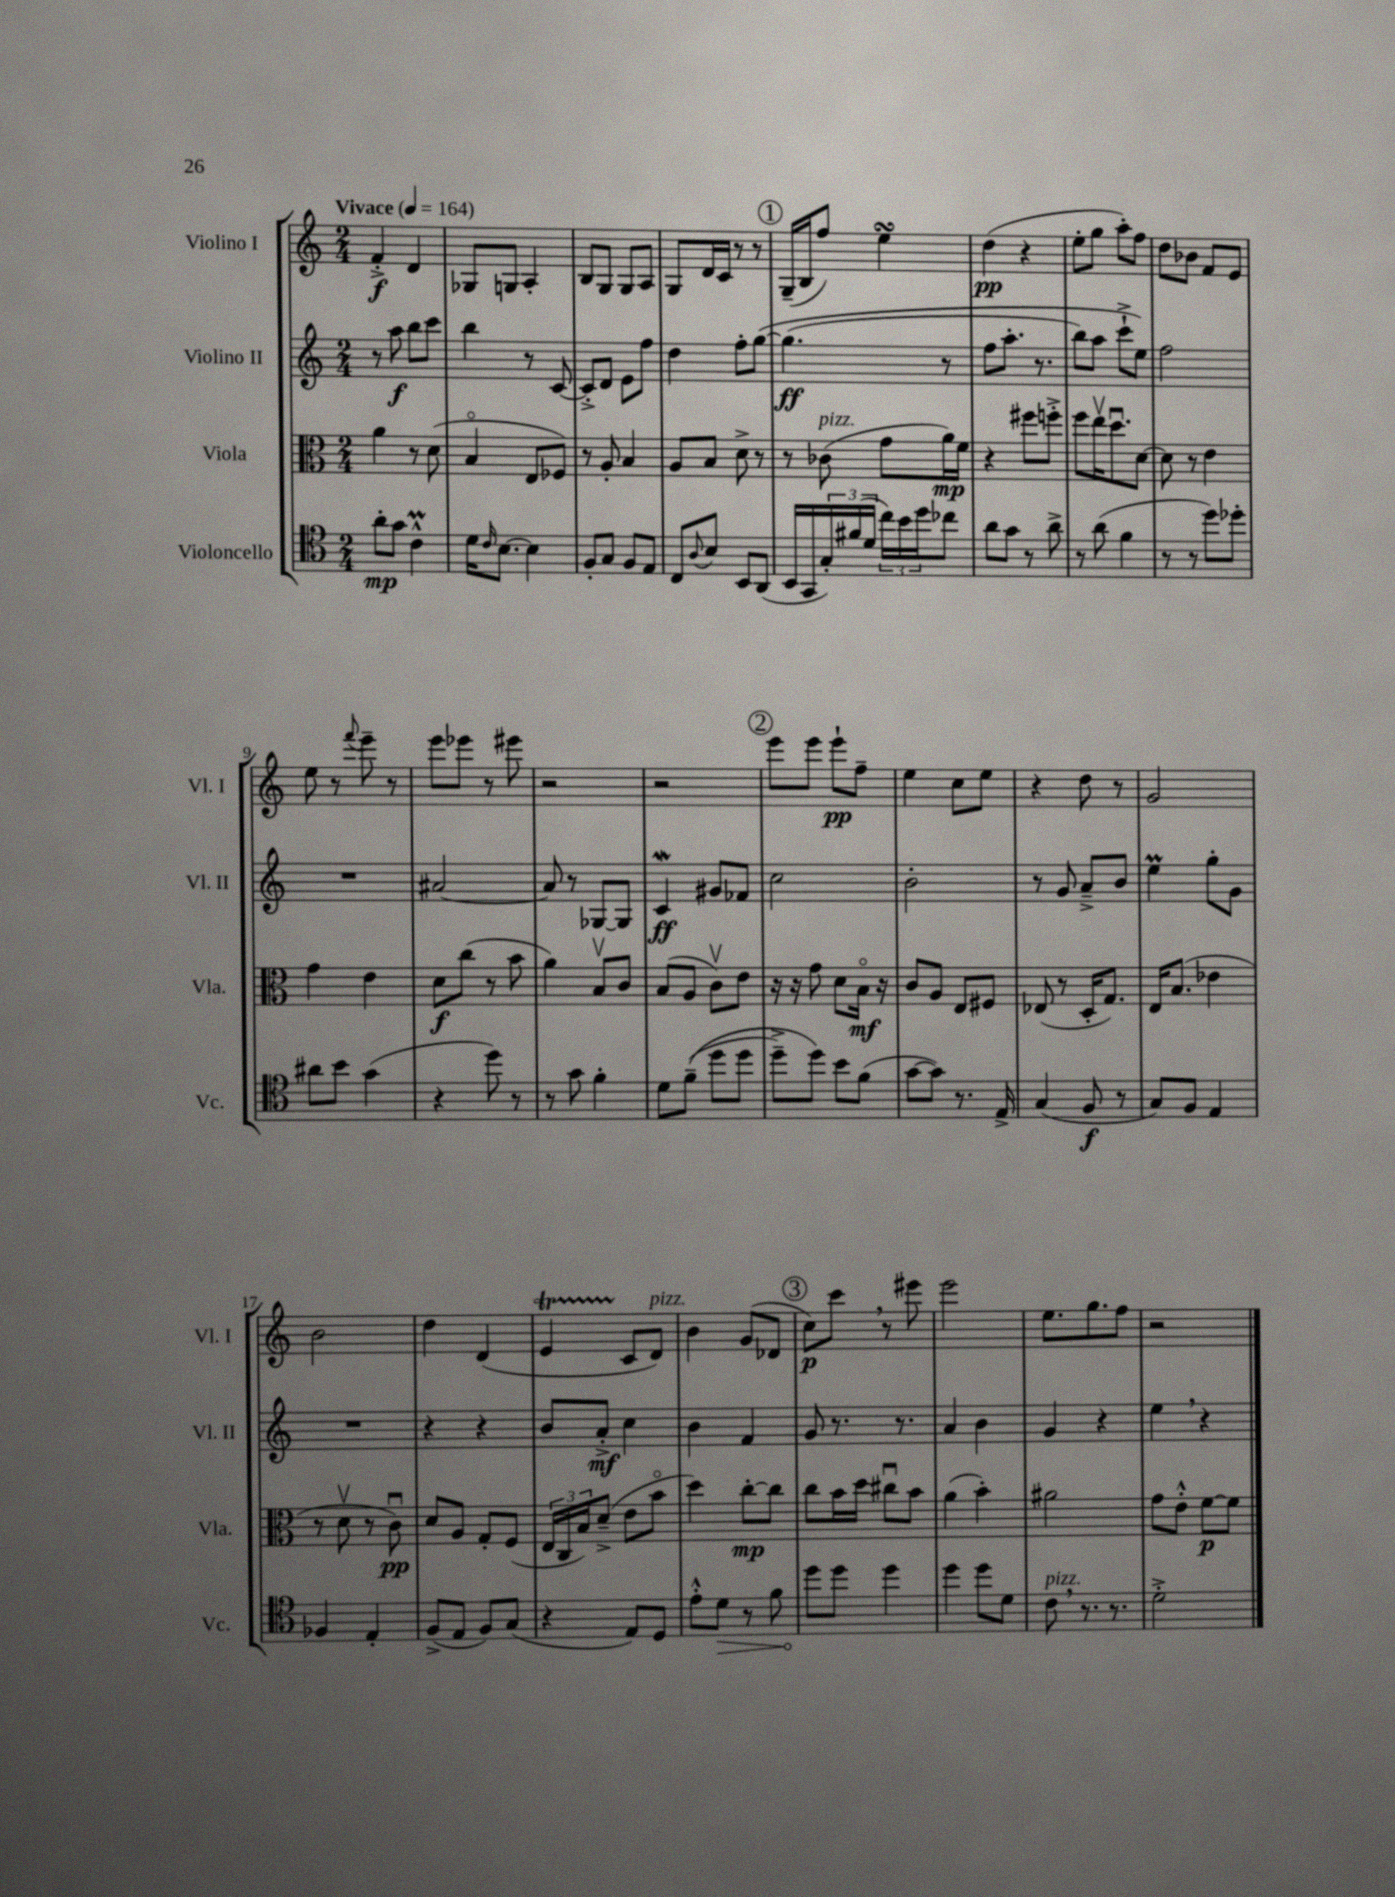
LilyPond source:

<<
\new StaffGroup <<
\new Staff = "s0" \with { instrumentName = "Violino I" shortInstrumentName = "Vl. I" } {
    \clef treble \key c \major \numericTimeSignature \time 2/4 \tempo "Vivace" 4 = 164
    f'4-.->\f d'4 |
    ges8 g8 a4-. |
    b8 g8 g8 a8 |
    g8 d'16 c'16 r8 r8 |
    \mark \markup { \circle "1" } g16--( b16 f''8) e''4\turn |
    d''4\pp( r4 |
    e''8-. g''8 a''8-.) f''8 |
    d''8 bes'8 f'8 e'8 |
    e''8 r8 \appoggiatura { f'''8 } e'''8-- r8 |
    e'''8 ees'''8 r8 eis'''8 |
    r2 |
    r2 |
    \mark \markup { \circle "2" } e'''8 e'''8 e'''8-!\pp f''8-- |
    e''4 c''8 e''8 |
    r4 d''8 r8 |
    g'2 |
    b'2 |
    d''4 d'4( |
    e'4\startTrillSpan c'8\stopTrillSpan d'8^\markup { \italic "pizz." }) |
    b'4 g'8( des'8 |
    \mark \markup { \circle "3" } c''8\p) c'''8 \breathe r8 eis'''8 |
    e'''2 |
    e''8. g''8. f''8 |
    r2 \bar "|." |
}
\new Staff = "s1" \with { instrumentName = "Violino II" shortInstrumentName = "Vl. II" } {
    \clef treble \key c \major \numericTimeSignature \time 2/4
    r8 a''8\f b''8 c'''8 |
    b''4 r8 c'8~ |
    c'8-.-> d'8 e'8 f''8 |
    d''4 f''8-. g''8~\( |
    \mark \markup { \circle "1" } g''4.\ff( r8 |
    f''8 a''8.-. r8. |
    b''8) a''8 c'''8-!-> e''8\) |
    f''2 |
    R2 |
    ais'2~ |
    ais'8 r8 ges8~ ges8 |
    c'4\mordent\ff gis'8 fes'8 |
    \mark \markup { \circle "2" } c''2 |
    b'2-. |
    r8 g'8 a'8---> b'8 |
    e''4\prall g''8-. g'8 |
    R2 |
    r4 r4 |
    b'8 a'8-.->\mf c''4 |
    b'4 f'4 |
    \mark \markup { \circle "3" } g'8 r8. r8. |
    a'4 b'4 |
    g'4 r4 |
    e''4 \breathe r4 \bar "|." |
}
\new Staff = "s2" \with { instrumentName = "Viola" shortInstrumentName = "Vla." } {
    \clef alto \key c \major \numericTimeSignature \time 2/4
    a'4 r8 d'8( |
    b4\flageolet e8 fes8) |
    r8 a8-. b4 |
    a8 b8 d'8-> r8 |
    \mark \markup { \circle "1" } r8 ces'8^\markup { \italic "pizz." }( g'8 a'16\mp) f'16 |
    r4 fis''8 f''8-.-> |
    f''8 e''16\upbow d''8.\downbow d'8~ |
    d'8 r8 e'4 |
    g'4 e'4 |
    d'8\f c''8( r8 b'8 |
    a'4) b8\upbow c'8 |
    b8( a8 c'8\upbow) e'8 |
    \mark \markup { \circle "2" } r16 r16 g'8 d'8 b16\flageolet\mf r16 |
    c'8 a8 e8 fis8 |
    ees8( r8 d16-. g8.) |
    e16 b8.( ees'4 |
    r8 d'8\upbow r8 c'8\downbow\pp) |
    d'8 a8 g8-. f8( |
    \tuplet 3/2 { e16 c16 b16) } d'8--->( e'8 b'8\flageolet |
    d''4) c''8~-.\mp c''8 |
    \mark \markup { \circle "3" } c''8 b'16 d''16 cis''8\downbow b'8 |
    a'4( b'4-.) |
    ais'2 |
    g'8 e'8-.-^ f'8~\p f'8 \bar "|." |
}
\new Staff = "s3" \with { instrumentName = "Violoncello" shortInstrumentName = "Vc." } {
    \clef tenor \key c \major \numericTimeSignature \time 2/4
    a'8-.\mp g'8 c'4-^\prall |
    d'16 \grace { c'16 } b8.~ b4 |
    f8-. g8 f8 e8 |
    c8 \appoggiatura { a8 } b8 b,8 a,8( |
    \mark \markup { \circle "1" } b,16 g,16 \tuplet 3/2 { g16-.) fis'16( d'16 } \tuplet 3/2 { c''16) b'16 d''16 } ces''8 |
    a'8 g'8 r8 a'8-> |
    r8 a'8( f'4 |
    r8 r8 d''8) des''8-. |
    ais'8 b'8 g'4( |
    r4 d''8) r8 |
    r8 g'8 f'4-. |
    d'8 f'8--(\( d''8 d''8 |
    \mark \markup { \circle "2" } d''8--->) d''8\) b'8 f'8( |
    g'8~ g'8) r8. e16-> |
    g4( f8\f r8 |
    g8) f8 e4 |
    fes4 e4-. |
    f8->( e8 f8) g8( |
    r4 e8) d8 |
    e'8-.-^ \once \override Hairpin.circled-tip = ##t d'8\> r8 f'8 |
    \mark \markup { \circle "3" } d''8\! d''8 d''4 |
    d''4 d''8 d'8 |
    c'8^\markup { \italic "pizz." } \breathe r8. r8. |
    d'2-.-> \bar "|." |
}
>>
>>
